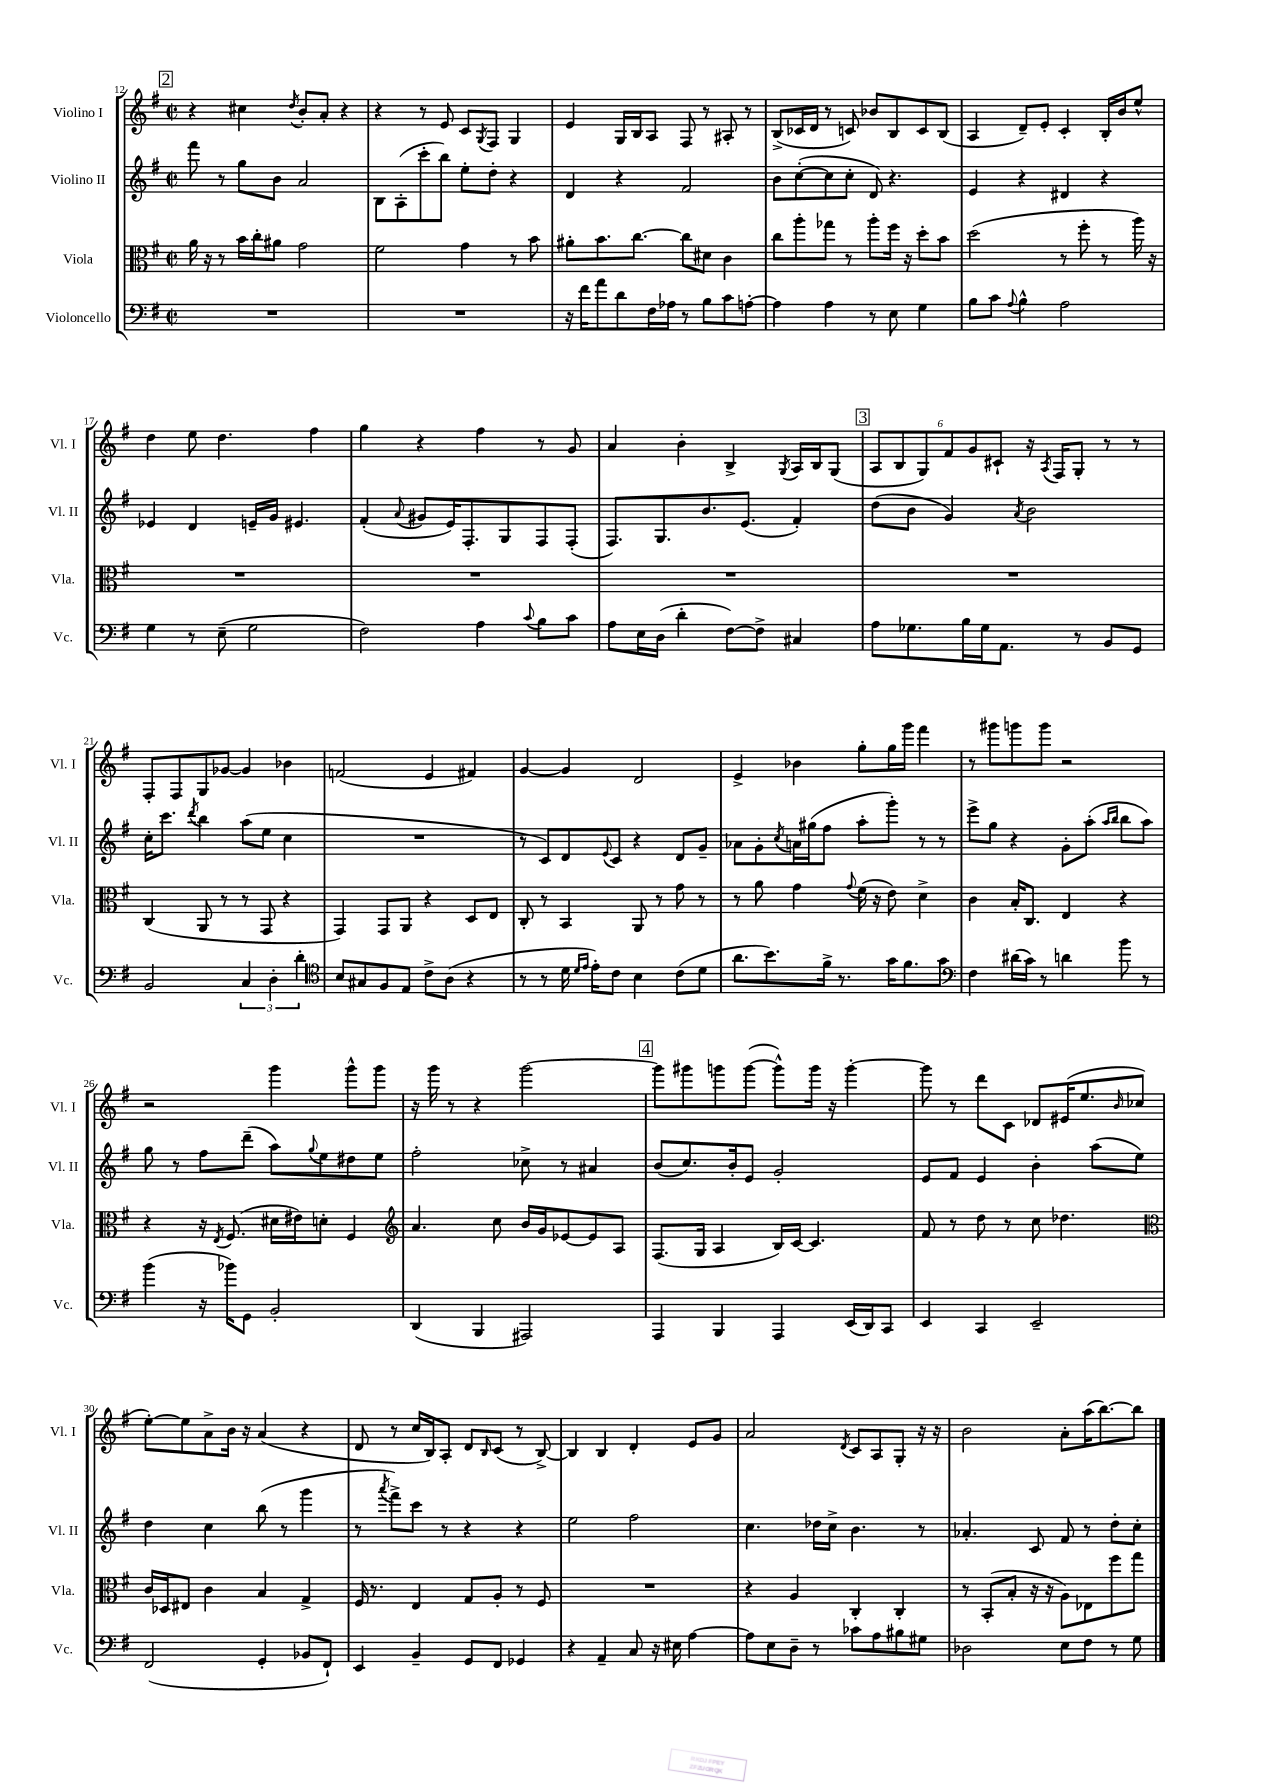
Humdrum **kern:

**kern	**kern	**kern	**kern
*part4	*part3	*part2	*part1
*staff4	*staff3	*staff2	*staff1
*I"Violoncello	*I"Viola	*I"Violino II	*I"Violino I
*I'Vc.	*I'Vla.	*I'Vl. II	*I'Vl. I
*clefF4	*clefC3	*clefG2	*clefG2
*k[f#]	*k[f#]	*k[f#]	*k[f#]
*M2/2	*M2/2	*M2/2	*M2/2
*met(c|)	*met(c|)	*met(c|)	*met(c|)
!!LO:REH:place=s1:t=2
=12	=12	=12	=12
1r	16a\	8fff#\	4r
.	16r	.	.
.	8r	8r	.
.	16b\LL	8gg\L	4cc#X\
.	16cc'\J	.	.
.	8a#X\J	8b\J	.
.	.	.	8qdd/
.	2g\	2a/	8b'/L
.	.	.	8a'/J
.	.	.	4r
=13	=13	=13	=13
1r	2f#\	8B\L	4r
.	.	(8A'\	.
.	.	8ccc'\	8r
.	.	8bb\J)	8e/
.	4g\	8ee'\L	8c/L
.	.	.	8qG/
.	.	8dd'\J	8F#/J
.	8r	4r	4G/
.	8b\	.	.
=14	=14	=14	=14
16r	8a#X'\L	4d/	4e/
16f#\KL	.	.	.
8a\	8.b\	.	.
8d\	.	4r	16G/LL
.	[8.cc\J	.	16B/J
16F#\L	.	.	8A/J
16A-X\JJ	.	.	.
8r	8cc\L]	2f#/	8F#/
8B\L	8d#X\J	.	8r
8c\	4c\	.	8A#X'/
[8An'\J	.	.	8r
=15	=15	=15	=15
4A\]	8cc\L	8b\L	(8B^/L
.	8aa'\	([8cc'\	16c-X/L
.	.	.	16d/JJ
4A\	8gg-X\J	8cc\]	8r
.	8r	8cc'\J	8cn/)
8r	8aa'\L	8d/)	8b-X/L
8E\	16ff#\Jk	4.r	8B/
.	16r	.	.
4G\	8dd'\L	.	8c/
.	8b\J	.	(8B/J
=16	=16	=16	=16
8B\L	(2dd\	4e/	4A/
8c\J	.	.	.
8qqA/	.	.	.
4B^^\	.	4r	8d~/L)
.	.	.	8e'/J
2A\	8r	4d#X/	4c'/
.	8ff#'\	.	.
.	8r	4r	16B'/LL
.	.	.	16b/J
.	16aa\)	.	8ee^^/J
.	16r	.	.
!!LO:LB:g=z
=17	=17	=17	=17
4G\	1r	4e-X/	4dd\
8r	.	4d/	8ee\
(8E~\	.	.	4.dd\
2G\	.	16en~/LL	.
.	.	16g/JJ	.
.	.	4.e#X/	.
.	.	.	4ff#\
=18	=18	=18	=18
2F#\)	1r	(4f#'/	4gg\
.	.	8qqa/	.
.	.	8g#X/L	4r
.	.	16e/K)	.
.	.	8.F#'/	.
4A\	.	.	4ff#\
.	.	8G/	.
8qqc/	.	.	.
8B\L	.	8F#/	8r
8c\J	.	(8F#'/J	8g/
=19	=19	=19	=19
8A\L	1r	8.F#/L)	4a/
16E\L	.	.	.
(16D\JJ	.	8.G/	.
4d'\	.	.	4b'\
.	.	8.b/	.
[8F#\L)	.	.	4B^/
.	.	(8.e/J	.
8F#^\J]	.	.	.
.	.	.	8qG/
4C#X/	.	4f#'/)	16A/LL
.	.	.	16B/J
.	.	.	(8G/J
!!LO:REH:place=s1:t=3
=20	=20	=20	=20
8A\L	1r	(8dd\L	12A/L
.	.	.	12B/
8.G-X\	.	8b\J	.
.	.	.	12G/)
.	.	4g/)	12f#/
16B\L	.	.	.
.	.	.	12g/
16G-\J	.	.	.
.	.	.	12c#X`/J
8.AA\J	.	.	.
.	.	8qa/	.
.	.	2b\	16r
.	.	.	8qA/
.	.	.	16F#/KL
8r	.	.	8G'/J
8BB/L	.	.	8r
8GG/J	.	.	8r
!!LO:LB:g=z
=21	=21	=21	=21
2BB/	(4C/	16cc'\KL	8F#'/L
.	.	8.ccc\J	.
.	.	.	8F#/
.	.	8qddd/	.
.	8AA/	4bb\	8G/
.	8r	.	[8g-X/J
6C/	8r	(8aa\L	4g-/]
.	8GG/	8ee\J	.
6D'\	.	.	.
.	4r	4cc\	4b-X\
6d'\	.	.	.
=22	=22	=22	=22
*clefC4	*	*	*
8B/L	4GG/)	1r	(2fn/
8G#X/	.	.	.
8F#/	8GG/L	.	.
8E/J	8AA/J	.	.
8c^\L	4r	.	4e/
(8A\J	.	.	.
4r	8D/L	.	4f#X/)
.	8E/J	.	.
=23	=23	=23	=23
8r	8C'/	8r	[4g/
8r	8r	8c/L)	.
16d\	4BB/	8d/	4g/]
16qqd/LL	.	.	.
16qqe/JJ	.	.	.
16e'\KL)	.	.	.
.	.	8qqe/	.
8c\J	.	8c/J	.
4B\	8AA/	4r	2d/
.	8r	.	.
(8c\L	8g\	8d/L	.
8d\J	8r	8g~/J	.
=24	=24	=24	=24
8.a\L	8r	8a-X\L	4e^/
.	8a\	8g'\	.
8.b\)	.	.	.
.	.	8qcc/	.
.	4g\	16an\L	4b-X\
.	.	(16gg#X\J	.
16f#^\Jk	.	8ff#\J	.
8.r	.	.	.
.	8qqg/	.	.
.	(16f#\	8aa'\L	8gg'\L
.	16r	.	.
16g\KL	8e\)	8ggg'\J)	16gg\L
8.f#\	.	.	16ggg\JJ
.	4d^\	8r	4fff#\
8g\J	.	8r	.
=25	=25	=25	=25
*clefF4	*	*	*
4F#\	4c\	8eee^\L	8r
.	.	8gg\J	8ggg#X\L
(16d#X\LL	16B'/KL	4r	8gggn\
16c\JJ)	8.C/J	.	.
8r	.	.	8ggg\J
4dn\	4E/	8g'\L	2r
.	.	(8aa'\J	.
.	.	16qqaa/LL	.
.	.	16qqbb/JJ	.
8b\	4r	8bb\L	.
8r	.	8aa\J)	.
!!LO:LB:g=z
=26	=26	=26	=26
(4b\	4r	8gg\	2r
.	.	8r	.
16r	16r	8ff#\L	.
.	8qE/	.	.
16b-X\KL)	(8.F#/	.	.
8GG\J	.	(8ddd~\J	.
2BB'/	16d#X\LL	8aa\L)	4ggg\
.	16e#X\J)	.	.
.	.	8qqgg/	.
.	8dn'\J	8ee\	.
.	4F#/	8dd#X\	8ggg^^\L
.	.	8ee\J	8ggg\J
=27	=27	=27	=27
*	*clefG2	*	*
(4DD/	4.a/	2ff#'\	16r
.	.	.	16ggg\
.	.	.	8r
4BBB/	.	.	4r
.	8cc\	.	.
2AAA#X/)	16b/LL	8cc-X^\	[2ggg\
.	16g/J	.	.
.	[8e-X/	8r	.
.	8e-/]	4a#X/	.
.	8A/J	.	.
!!LO:REH:place=s1:t=4
=28	=28	=28	=28
4AAA/	(8.F#/L	(8b/L	8ggg\L]
.	.	8.cc/)	8ggg#X\
.	16G/Jk	.	.
4BBB/	4A/	.	8gggn\
.	.	16b'/k	.
.	.	8e/J	([8ggg\J
4AAA/	16B/LL)	2g'/	8ggg^^\L])
.	[16c/JJ	.	.
.	4.c/]	.	16ggg\Jk
.	.	.	16r
(16EE/LL	.	.	[4ggg'\
16DD/J)	.	.	.
8CC/J	.	.	.
=29	=29	=29	=29
4EE/	8f#/	8e/L	8ggg\]
.	8r	8f#/J	8r
4CC/	8dd\	4e/	8ddd\L
.	8r	.	8c\J
2EE~/	8cc\	4b'\	8d-X/L
.	4.dd-X\	.	(16e#X/K
.	.	.	8.ee/
.	.	(8aa\L	.
.	.	.	16qqb/
.	.	8ee\J)	8cc-X/J
!!LO:LB:g=z
=30	=30	=30	=30
*	*clefC3	*	*
(2FF#/	16c/LL	4dd\	[8ee'\L)
.	16D-X/J	.	.
.	8E#X/J	.	8ee\]
.	4c\	4cc\	8a^\
.	.	.	16b\Jk
.	.	.	16r
4GG'/	4B/	(8bb\	(4a/
.	.	8r	.
8BB-X/L	4G^/	4ggg\	4r
8FF#`/J)	.	.	.
=31	=31	=31	=31
4EE/	16F#/	8r	8d/
.	8.r	.	.
.	.	8qaaa/	.
.	.	8fff#^\L)	8r
4BB~/	4E/	8ccc\J	16cc/LL
.	.	.	16B/J)
.	.	8r	8A'/J
8GG/L	8G/L	4r	8d/L
.	.	.	16qqB/
8FF#/J	8A'/J	.	(8c/J
4GG-X/	8r	4r	8r
.	8F#/	.	[8B^/)
=32	=32	=32	=32
4r	1r	2ee\	4B/]
4AA~/	.	.	4B/
8C/	.	2ff#\	4d'/
16r	.	.	.
16E#X\	.	.	.
[4A\	.	.	8e/L
.	.	.	8g/J
=33	=33	=33	=33
8A\L]	4r	4.cc\	2a/
8E\	.	.	.
8D~\J	4A/	.	.
8r	.	16dd-X\LL	.
.	.	16cc^\JJ	.
.	.	.	8qd/
8c-X\L	4C'/	4.b\	8c/L
8A\	.	.	8A/
8B#X\	4C'/	.	8G'/J
8G#X\J	.	8r	16r
.	.	.	16r
=34	=34	=34	=34
2D-X\	8r	4.a-X'/	2b\
.	(8BB'/L	.	.
.	8B'/J	.	.
.	16r	8c/	.
.	16r	.	.
8E\L	8A\L)	8f#/	8a'\L
8F#\J	8E-X\	8r	(16aa\K
.	.	.	[8.bb\)
8r	8ff#\	8dd'\L	.
8G\	8gg\J	8cc'\J	8bb\J]
==	==	==	==
*-	*-	*-	*-
